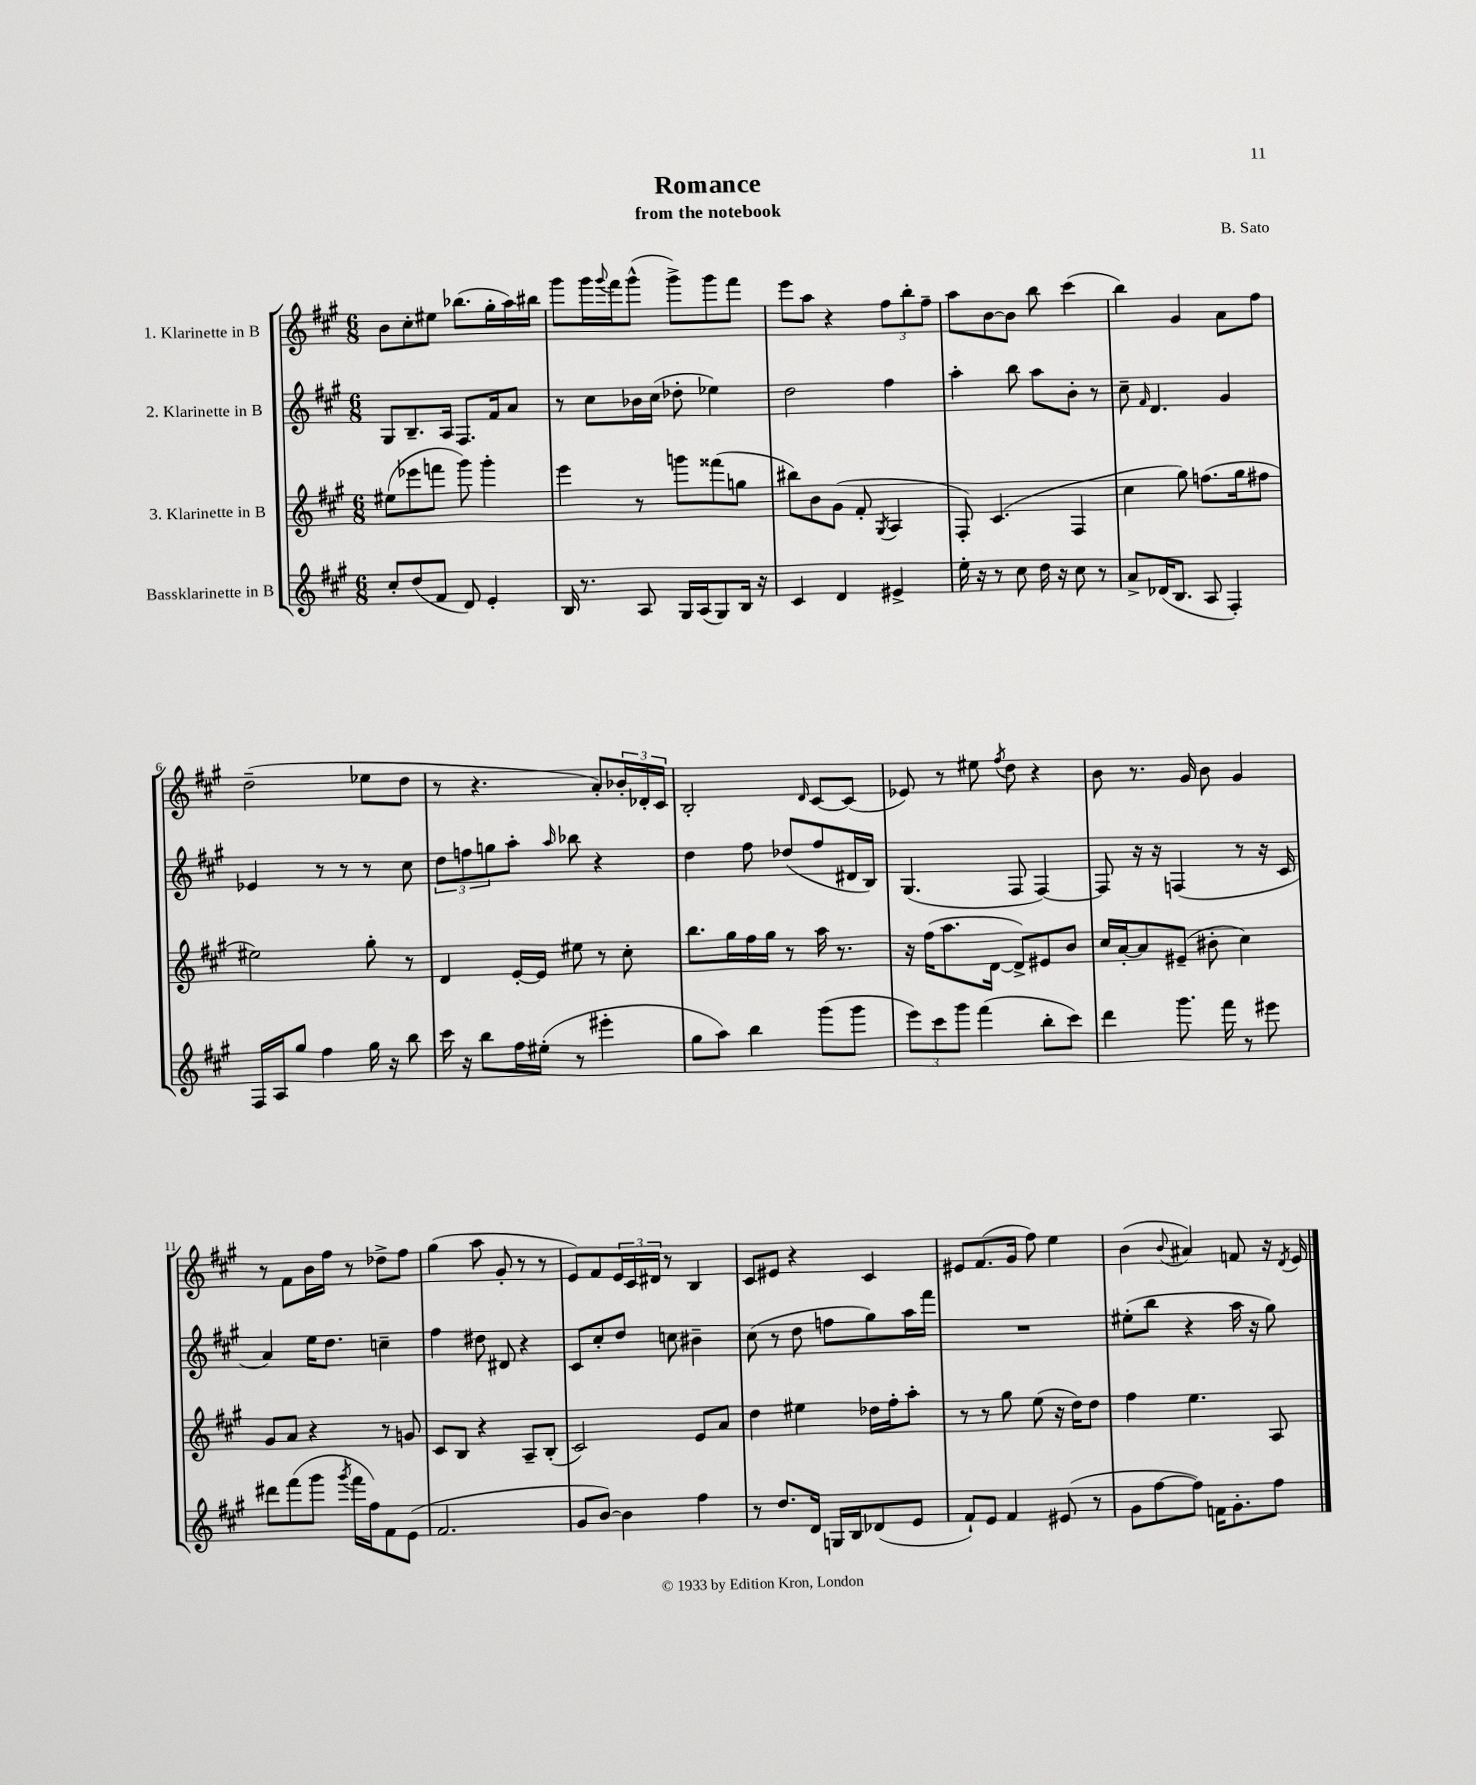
\header { title = "Romance" composer = "B. Sato" subtitle = "from the notebook" }
<<
\new StaffGroup <<
\new Staff = "s0" \with { instrumentName = "1. Klarinette in B" } {
    \clef treble \key a \major \numericTimeSignature \time 6/8
    b'8 cis''8-. eis''8 bes''8.( gis''16-. a''16) bis''16 |
    gis'''8 gis'''16 \appoggiatura { gis'''8 } fis'''16 gis'''8-^( gis'''8->) gis'''8 fis'''8 |
    e'''8 a''8 r4 \tuplet 3/2 { fis''8 b''8-. fis''8-- } |
    a''8 b'8~ b'8 b''8 cis'''4( |
    b''4) gis'4 a'8 fis''8 |
    d''2--( ees''8 d''8 |
    r8 r4. a'8-.) \tuplet 3/2 { bes'16-. des'16-. cis'16 } |
    b2-. \grace { d'16 } cis'8~ cis'8( |
    ees'8) r8 eis''8 \acciaccatura { fis''8 } d''8 r4 |
    b'8 r8. gis'16 b'8 gis'4 |
    r8 fis'8 b'16 fis''16 r8 des''8-> fis''8 |
    gis''4( a''8 gis'8-. r8 r8 |
    e'8) fis'8 \tuplet 3/2 { e'16 cis'16 dis'16 } r8 b4 |
    cis'8 eis'8 r4 cis'4 |
    eis'8 fis'8.( gis'16 fis''8) e''4 |
    b'4( \appoggiatura { b'8 } ais'4) f'8 r16 \acciaccatura { d'8 } e'16 \bar "|." |
}
\new Staff = "s1" \with { instrumentName = "2. Klarinette in B" } {
    \clef treble \key a \major \numericTimeSignature \time 6/8
    gis8 b8.-- a16 fis8. fis'16 a'8 |
    r8 cis''8 bes'16 cis''16( des''8-. ees''4) |
    d''2 fis''4 |
    a''4-. b''8 a''8 b'8-. r8 |
    cis''8-- \grace { fis'16 } d'4. gis'4 |
    ees'4 r8 r8 r8 cis''8 |
    \tuplet 3/2 { d''8 f''8 g''8 } a''8-. \grace { a''16 } bes''8 r4 |
    d''4 fis''8 des''8( fis''8 dis'16 b16) |
    gis4.( fis8 fis4~) |
    fis8 r16 r16 f4( r8 r16 cis'16 |
    a'4) e''16 d''8. c''4-- |
    fis''4 dis''8 dis'8 r4 |
    cis'8 cis''8-. d''8 c''8 bis'4-- |
    cis''8( r8 d''8 f''8 gis''8) a''16 fis'''16 |
    R2. |
    eis''8-.( b''8 r4 a''16 r16 gis''8) \bar "|." |
}
\new Staff = "s2" \with { instrumentName = "3. Klarinette in B" } {
    \clef treble \key a \major \numericTimeSignature \time 6/8
    eis''8( ees'''8 f'''8 gis'''8) gis'''4-. |
    e'''4 r8 g'''8 fisis'''8( g''8 |
    bis''8) b'8 gis'8( fis'8-. \acciaccatura { gis8 } a4 |
    fis8-.) cis'4.( fis4 |
    cis''4 gis''8) f''8.( gis''16 fis''8 |
    eis''2) gis''8-. r8 |
    d'4 e'16~-. e'16 eis''8 r8 cis''8-. |
    b''8. gis''16 fis''16 gis''16 r8 a''16 r8. |
    r16 fis''16( a''8. d'16~ d'8->) eis'8 b'8 |
    cis''16 a'16~-. a'8 eis'8--( bis'8-. cis''4) |
    gis'8 a'8 r4 r8 g'8 |
    cis'8 b8 r4 a8-- b8-.( |
    cis'2) e'8 a'8 |
    d''4 eis''4 des''16 fis''16-. a''8-. |
    r8 r8 gis''8 e''8( r16 d''16) d''8 |
    fis''4 e''4. a8 \bar "|." |
}
\new Staff = "s3" \with { instrumentName = "Bassklarinette in B" } {
    \clef treble \key a \major \numericTimeSignature \time 6/8
    cis''8-. d''8( fis'8 d'8) e'4-. |
    b16 r8. a8 gis16 a16( gis8) b16 r16 |
    cis'4 d'4 eis'4-> |
    e''16-. r16 r8 cis''8 d''16 r16 cis''8 r8 |
    a'8-> des'16( b8. a8 fis4-.) |
    fis16 a16 gis''8 fis''4 gis''16 r16 b''8 |
    cis'''16 r16 b''8 fis''16 eis''16-.( r8 eis'''4-. |
    gis''8 a''8) b''4 gis'''8( gis'''8 |
    \tuplet 3/2 { e'''8) cis'''8 gis'''8 } fis'''4( b''8-. cis'''8) |
    d'''4 gis'''8. fis'''16 r8 eis'''8 |
    dis'''8 fis'''8( gis'''8 \acciaccatura { gis'''8 } fis'''16 fis''16) fis'8 e'8( |
    fis'2. |
    gis'8 b'8~) b'4 fis''4 |
    r8 d''8. d'16 g16 b16 des'8( e'8 |
    fis'8-!) e'8 fis'4 eis'8( r8 |
    gis'8 fis''8~ fis''8) f'16 gis'8.-. fis''8 \bar "|." |
}
>>
>>
